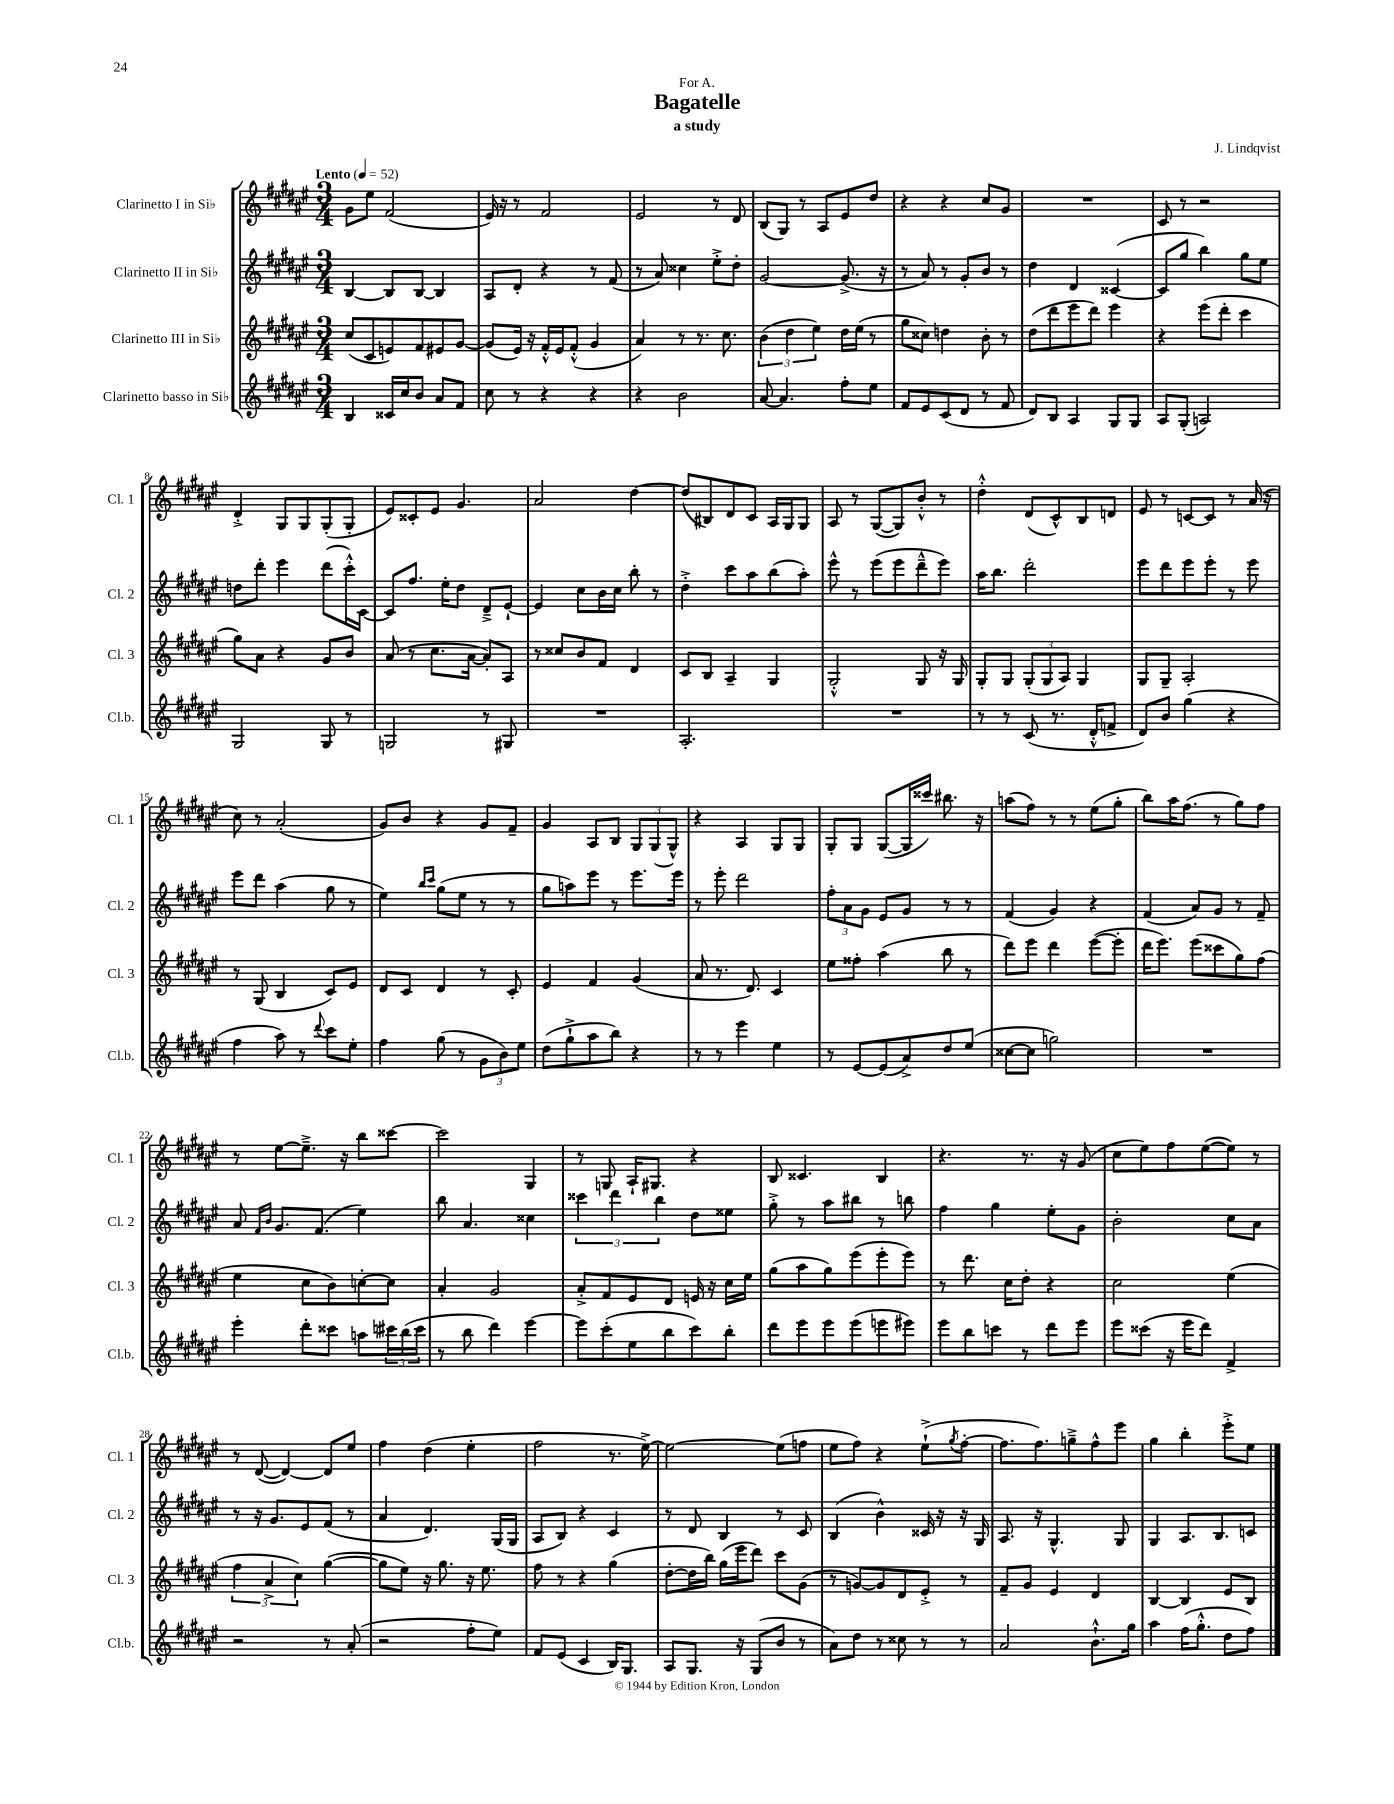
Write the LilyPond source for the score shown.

\header { title = "Bagatelle" composer = "J. Lindqvist" subtitle = "a study" dedication = "For A." }
<<
\new StaffGroup <<
\new Staff = "s0" \with { instrumentName = "Clarinetto I in Sib" shortInstrumentName = "Cl. 1" } {
    \clef treble \key fis \major \numericTimeSignature \time 3/4 \tempo "Lento" 4 = 52
    gis'8 eis''8 fis'2( |
    eis'16) r16 r8 fis'2 |
    eis'2 r8 dis'8 |
    b8( gis8) r8 ais8 eis'8 dis''8 |
    r4 r4 cis''8 gis'8 |
    R2. |
    cis'8 r8 r2 |
    dis'4-.-> gis8 gis8 gis8-.( gis8-. |
    eis'8) cisis'8-. eis'8 gis'4. |
    ais'2 dis''4~ |
    dis''8( bis8) dis'8 cis'8 ais16 gis16 gis8 |
    ais8 r8 gis8~( gis8) b'8-.-^ r8 |
    dis''4-.-^ dis'8( cis'8-^) b8 d'8 |
    eis'8 r8 c'8~ c'8 r8 ais'16( r16 |
    cis''8) r8 ais'2-.( |
    gis'8) b'8 r4 gis'8 fis'8-- |
    gis'4 ais8 b8 \tuplet 3/2 { gis8 gis8( gis8-^) } |
    r4 ais4 gis8 gis8 |
    gis8-. gis8 gis8~( gis16 cisis'''16) bis''8. r16 |
    a''8( fis''8) r8 r8 eis''8( gis''8-. |
    b''8) ais''16 fis''8.( r8 gis''8) fis''8 |
    r8 eis''8~ eis''8.---> r16 b''8 cisis'''8~ |
    cisis'''2 gis4 |
    r8 g8 ais16-! gis8. r4 |
    b8 cisis'4. b4 |
    r4. r8. r16 gis'8( |
    cis''8 eis''8) fis''8 eis''8~( eis''8) r8 |
    r8 dis'8~( dis'4~) dis'8 eis''8 |
    fis''4 dis''4( eis''4-. |
    fis''2 r8. eis''16~->) |
    eis''2~ eis''8( f''8 |
    eis''8 fis''8) r4 eis''8-!->( \acciaccatura { gis''8 } fis''8~-. |
    fis''8. fis''8.) g''8---> fis''8-^ eis'''8 |
    gis''4 b''4-. eis'''8-.-> eis''8 \bar "|." |
}
\new Staff = "s1" \with { instrumentName = "Clarinetto II in Sib" shortInstrumentName = "Cl. 2" } {
    \clef treble \key fis \major \numericTimeSignature \time 3/4
    b4~ b8 b8~ b4 |
    ais8 dis'8-. r4 r8 fis'8( |
    r8 ais'8) cisis''4 eis''8-.-> dis''8-. |
    gis'2~ gis'8.->( r16 |
    r8 ais'8) r8 gis'8-. b'8 r8 |
    dis''4 dis'4 cisis'4~( |
    cisis'8 gis''8 b''4) gis''8 eis''8 |
    d''8 dis'''8-. eis'''4 dis'''8( cis'''16-.-^) cis'16~ |
    cis'8 fis''8. eis''16-. dis''8 dis'8---> eis'8~-! |
    eis'4 cis''8 b'16 cis''16 b''8-. r8 |
    dis''4-.-> cis'''8 ais''8 b''8( ais''8-.) |
    eis'''8-^ r8 eis'''8( eis'''8 dis'''8---^ eis'''8) |
    ais''16 b''8. dis'''2-. |
    eis'''8 dis'''8 eis'''8 eis'''8-. r8 eis'''8 |
    eis'''8 dis'''8 ais''4( gis''8 r8 |
    eis''4) \grace { b''16 cis'''16 } gis''8( eis''8 r8 r8 |
    gis''8 a''8) eis'''8 r8 eis'''8. eis'''16 |
    r8 eis'''8-. dis'''2 |
    \tuplet 3/2 { fis''8-. ais'8 gis'8 } eis'8 gis'8 r8 r8 |
    fis'4( gis'4) r4 |
    fis'4( ais'8) gis'8 r8 fis'8-- |
    ais'8 \grace { fis'16 b'16 } gis'8. fis'8.( eis''4) |
    b''8 ais'4. cisis''4 |
    \tuplet 3/2 { cisis'''4 dis'''4 b''4 } dis''8 eisis''8 |
    gis''8-.-> r8 ais''8 bis''8 r8 b''8 |
    fis''4 gis''4 eis''8-. gis'8 |
    b'2-. cis''8 ais'8 |
    r8 r16 gis'8. eis'8 fis'8( r8 |
    ais'4 dis'4.) gis16( gis16 |
    ais8 b8) r4 cis'4 |
    r8 dis'8 b4 r8 cis'8 |
    b4( b'4-^) cisis'16 r16 r16 gis16 |
    ais8. r16 gis4.-^ gis8 |
    gis4 ais8. b8. c'8 \bar "|." |
}
\new Staff = "s2" \with { instrumentName = "Clarinetto III in Sib" shortInstrumentName = "Cl. 3" } {
    \clef treble \key fis \major \numericTimeSignature \time 3/4
    cis''8( cis'8 e'8) fis'8 eis'8 gis'8~ |
    gis'8( eis'16) r16 fis'16-.-^ eis'16 fis'8-.-^( gis'4 |
    ais'4) r8 r8. cis''8. |
    \tuplet 3/2 { b'4( dis''4 eis''4) } dis''16 eis''16( r8 |
    gis''8 cisis''8) d''4 b'8-. r8 |
    dis''8( dis'''8 eis'''8 dis'''8) eis'''4 |
    r4 eis'''8( dis'''8-. cis'''4 |
    gis''8) ais'8 r4 gis'8 b'8 |
    ais'8( r8 cis''8. ais'16~ ais'8-.) ais8 |
    r8 cisis''8 b'8 fis'8 dis'4 |
    cis'8 b8 ais4-- gis4 |
    gis2-.-^ gis8 r16 gis16 |
    gis8-. gis8 \tuplet 3/2 { gis8-.( gis8 ais8) } gis4 |
    gis8 gis8-- ais2-. |
    r8 gis8( b4 cis'8) eis'8 |
    dis'8 cis'8 dis'4 r8 cis'8-. |
    eis'4 fis'4 gis'4( |
    ais'8 r8. dis'8.) cis'4 |
    eis''8 fisis''8-. ais''4( b''8 r8 |
    dis'''8) eis'''8 dis'''4 eis'''8~( eis'''8-. |
    dis'''16 eis'''8.) eis'''8( cisis'''8 gis''8) fis''8( |
    eis''4 cis''8 b'8) c''8~-. c''8 |
    ais'4-. gis'2 |
    ais'8-.-> fis'8 eis'8 dis'8 e'16 r16 cis''16 eis''16 |
    gis''8( ais''8 gis''8) eis'''8( eis'''8-. eis'''8) |
    r8 dis'''8. cis''16 dis''8-. r4 |
    cis''2 eis''4( |
    \tuplet 3/2 { fis''4 ais'4-> cis''4) } gis''4~( |
    gis''8 eis''8) r16 gis''8. r16 eis''8. |
    fis''8 r8 r4 gis''4( |
    dis''8~-. dis''16 b''16) gis''16( eis'''16 dis'''8) cis'''8 gis'8( |
    r8 g'8~) g'8 dis'8 eis'8-.-> r8 |
    fis'8-- gis'8 eis'4 dis'4 |
    b4~ b4 eis'8 b8 \bar "|." |
}
\new Staff = "s3" \with { instrumentName = "Clarinetto basso in Sib" shortInstrumentName = "Cl.b." } {
    \clef treble \key fis \major \numericTimeSignature \time 3/4
    b4 cisis'16 cis''16 b'8 ais'8 fis'8 |
    cis''8 r8 r4 r4 |
    r4 b'2 |
    ais'8~ ais'4. fis''8-. eis''8 |
    fis'8 eis'8 cis'8( dis'8 r8 fis'8 |
    dis'8) b8 ais4 gis8 gis8 |
    ais8 gis8-.( a2) |
    gis2 gis8 r8 |
    g2 r8 gis8 |
    R2. |
    ais2.-. |
    R2. |
    r8 r8 cis'8( r8. dis'16-.-^ f'8-> |
    dis'8) b'8 gis''4( r4 |
    fis''4 ais''8) r8 \appoggiatura { dis'''8 } cis'''8 eis''8-. |
    fis''4 gis''8( r8 \tuplet 3/2 { gis'8 b'8) eis''8 } |
    dis''8( gis''8-!-> ais''8 b''8) r4 |
    r8 r8 eis'''4 eis''4 |
    r8 eis'8~ eis'8( ais'8->) dis''8 eis''8( |
    cisis''8~ cisis''8 g''2) |
    R2. |
    eis'''4-. dis'''8-. cisis'''8 a''8 \tuplet 3/2 { cis'''16 b''16( cis'''16 } |
    r8 b''8 dis'''4) eis'''4~ |
    eis'''8 cis'''8-.( eis''8 b''8 cis'''8) b''8-. |
    dis'''8 eis'''8 eis'''8 eis'''8( e'''8 eis'''8) |
    eis'''8 b''8 c'''8 r8 dis'''8 eis'''8 |
    eis'''8 cisis'''8( r16 eis'''16 dis'''8) fis'4-> |
    r2 r8 ais'8-.( |
    r2 fis''8-. eis''8) |
    fis'8 eis'8( cis'4 b16) gis8. |
    ais8 gis8. r16 gis8( b'8 r8 |
    ais'8) dis''8 r8 cisis''8 r8 r8 |
    ais'2 b'8.-!-^ gis''16 |
    ais''4 fis''16( gis''8.-.-^ dis''8 fis''8) \bar "|." |
}
>>
>>
